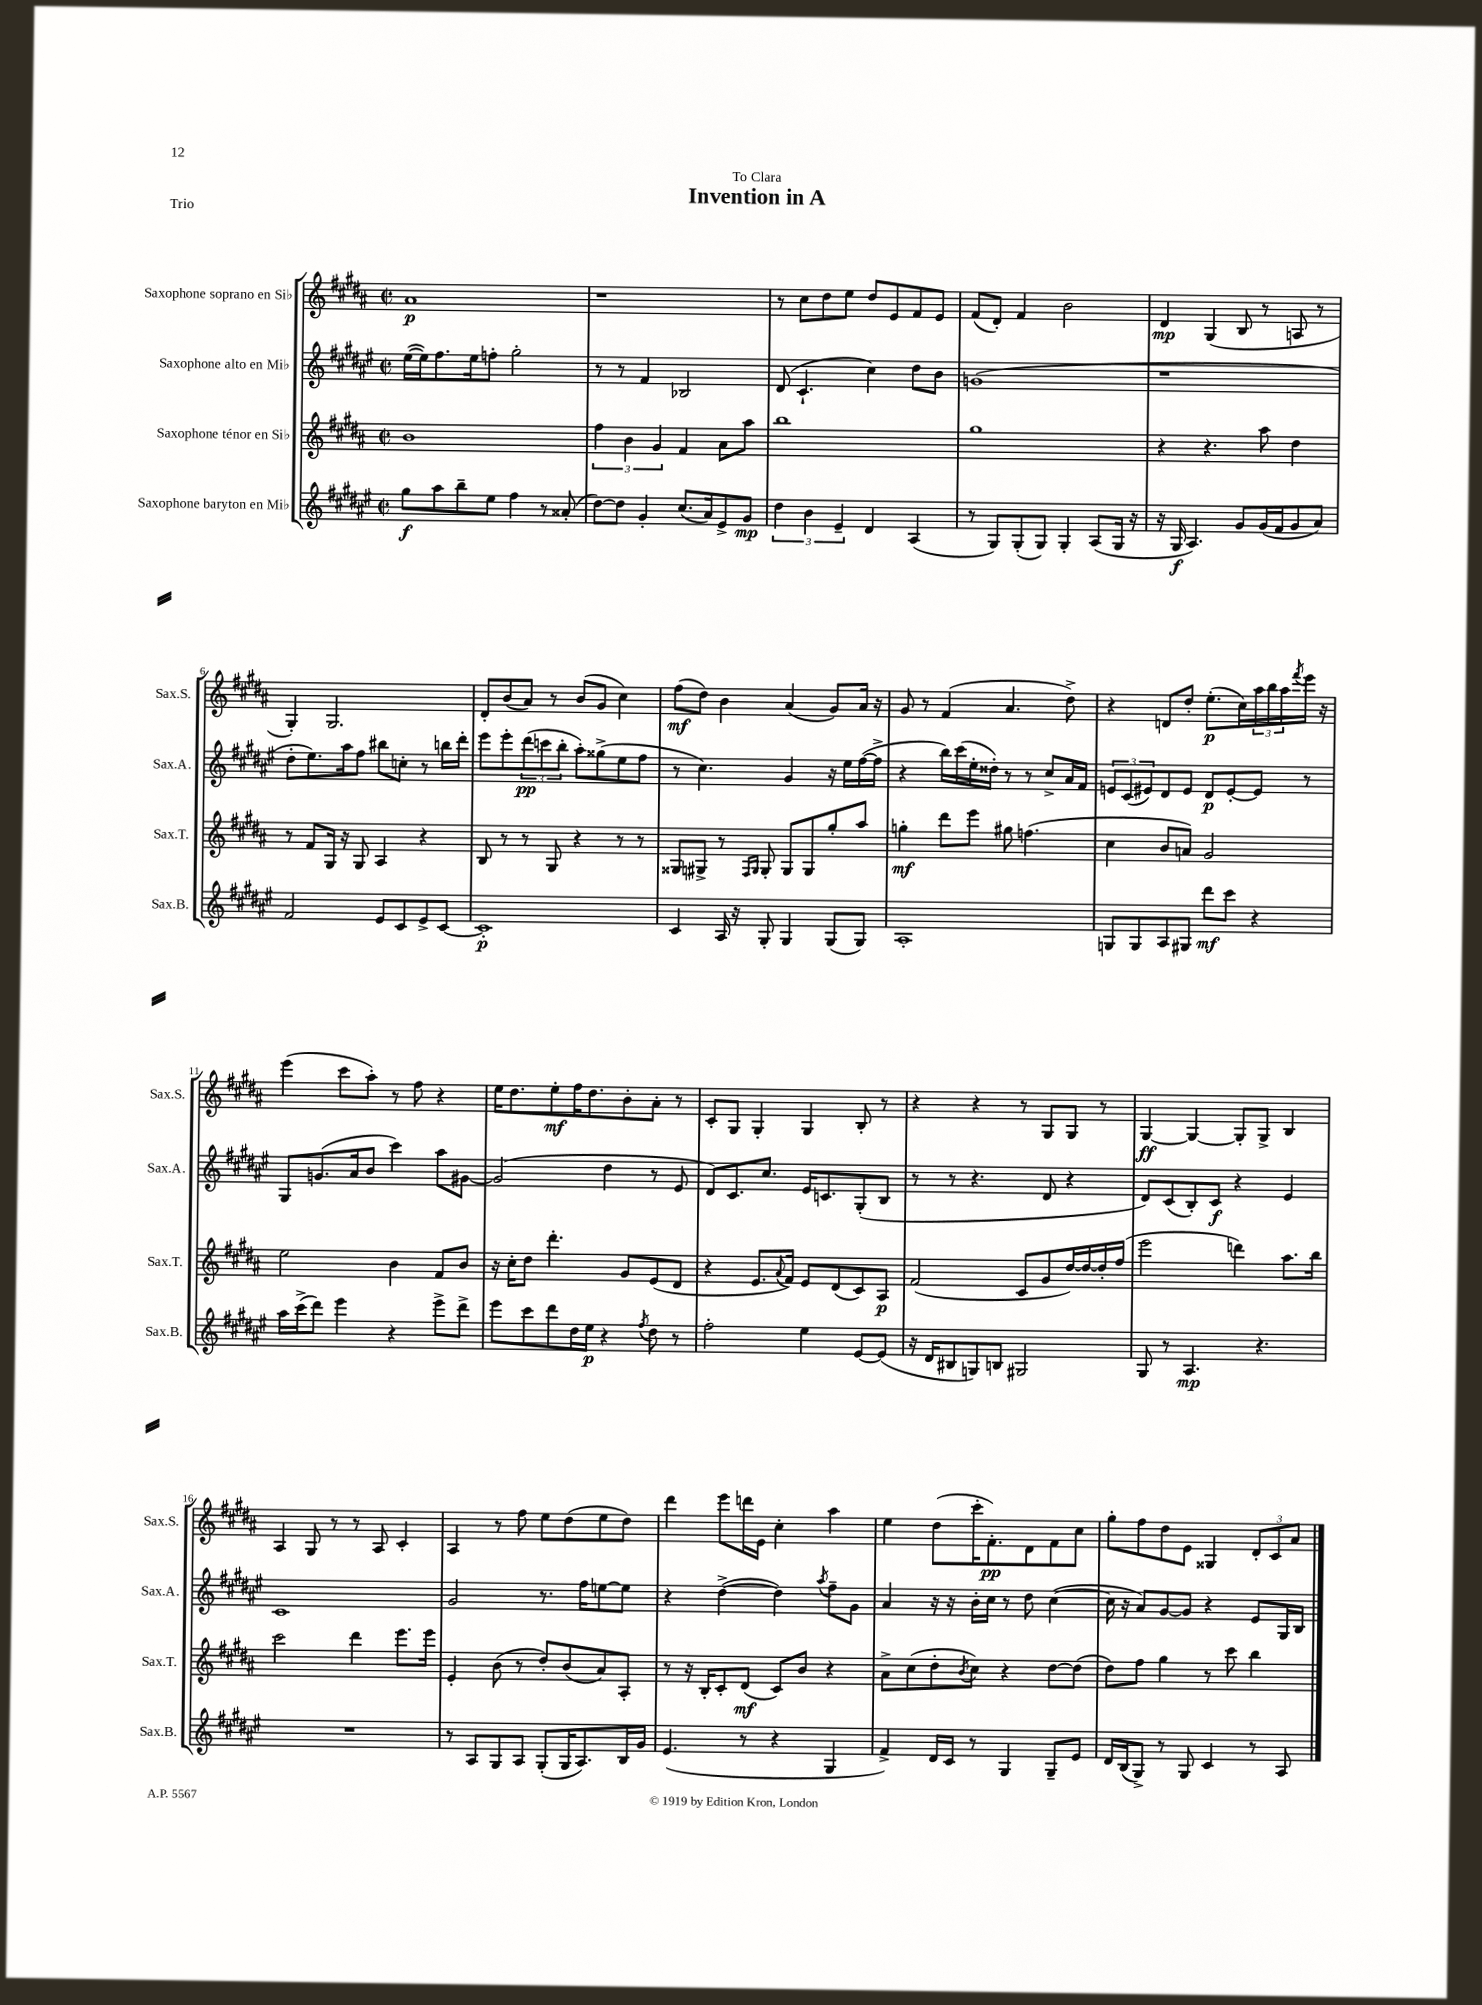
\header { title = "Invention in A" dedication = "To Clara" piece = "Trio" }
<<
\new StaffGroup <<
\new Staff = "s0" \with { instrumentName = "Saxophone soprano en Sib" shortInstrumentName = "Sax.S." } {
    \clef treble \key b \major \defaultTimeSignature \time 2/2
    ais'1\p |
    r1 |
    r8 cis''8 dis''8 e''8 dis''8 e'8 fis'8 e'8 |
    fis'8( dis'8-.) fis'4 b'2 |
    dis'4\mp gis4( b8 r8 a8 r8 |
    gis4-.) gis2. |
    dis'8-. b'8( ais'8) r8 b'8( gis'8 cis''4) |
    fis''8\mf( dis''8) b'4 ais'4( gis'8) ais'16 r16 |
    gis'8 r8 fis'4( ais'4. dis''8->) |
    r4 d'8 dis''8-. e''8.-.\p( cis''16) \tuplet 3/2 { ais''16 b''16 ais''16 } \acciaccatura { fis'''8 } e'''16 r16 |
    e'''4( cis'''8 ais''8-.) r8 fis''8 r4 |
    e''16 dis''8. e''8-.\mf fis''16 dis''8. b'8-. ais'8-. r8 |
    cis'8-. gis8 gis4-. gis4 b8-. r8 |
    r4 r4 r8 gis8 gis8 r8 |
    gis4~\ff gis4~ gis8-. gis8-> b4 |
    ais4 gis8 r8 r8 ais8 cis'4-. |
    ais4 r8 fis''8 e''8 dis''8( e''8 dis''8) |
    dis'''4 e'''8 d'''16 e'16 cis''4-. ais''4 |
    e''4 dis''8( cis'''16-. fis'8.-.\pp) dis'8 fis'8 cis''8 |
    gis''8-. fis''8 dis''8 e'8 gisis4 \tuplet 3/2 { dis'8-. cis'8 ais'8 } \bar "|." |
}
\new Staff = "s1" \with { instrumentName = "Saxophone alto en Mib" shortInstrumentName = "Sax.A." } {
    \clef treble \key fis \major \defaultTimeSignature \time 2/2
    eis''16~( eis''16) fis''8. eis''16 f''8-. gis''2-. |
    r8 r8 fis'4 bes2 |
    dis'8( cis'4.-! cis''4) dis''8 b'8 |
    g'1( |
    r1 |
    dis''8-. eis''8.) ais''16 fis''8 bis''8 c''8-. r8 b''16 dis'''16-. |
    eis'''8 eis'''8-. \tuplet 3/2 { dis'''8\pp( c'''8 b''8-. } ais''8-.) gisis''8->( eis''8 fis''8 |
    r8 cis''4.) gis'4 r16 eis''16 fis''16~( fis''16-> |
    r4 b''16) cis'''16( eis''16-. disis''16-.) r8 r8 cis''8-> ais'16 fis'16 |
    \tuplet 3/2 { e'8 cis'8( eis'8) } dis'8 eis'8 dis'8\p eis'8~-. eis'8 r8 |
    gis8 g'8.( ais'16 b'8 cis'''4) ais''8 gis'8~ |
    gis'2( dis''4 r8 eis'8 |
    dis'8) cis'8. cis''8. eis'16 c'8. gis8-.( b8 |
    r8 r8 r4. dis'8 r4 |
    dis'8) cis'8( b8-.) cis'8\f r4 eis'4 |
    cis'1 |
    gis'2 r8. fis''16 e''8~ e''8 |
    r4 dis''4~->( dis''4) \acciaccatura { ais''8 } fis''8-- gis'8 |
    ais'4 r16 r16 b'16-. cis''16 r8 dis''8 cis''4~( |
    cis''16 r16 ais'8) gis'8~ gis'8 r4 eis'8 gis16 b16 \bar "|." |
}
\new Staff = "s2" \with { instrumentName = "Saxophone ténor en Sib" shortInstrumentName = "Sax.T." } {
    \clef treble \key b \major \defaultTimeSignature \time 2/2
    b'1 |
    \tuplet 3/2 { fis''4 b'4 gis'4 } fis'4 ais'8 ais''8 |
    b''1 |
    gis''1 |
    r4 r4. ais''8 dis''4 |
    r8 fis'8 gis16 r16 gis8 ais4 r4 |
    b8 r8 r8 gis8 r4 r8 r8 |
    gisis8 gis8-> r8 \grace { fis16 gis16 } gis8-. gis8 gis8 gis''8-. ais''8 |
    g''4-.\mf dis'''8 e'''8 gis''8 f''4.( |
    cis''4 b'8 a'8) gis'2 |
    e''2 b'4 fis'8 b'8 |
    r16 cis''16-. dis''8 dis'''4.-. gis'8 e'8( dis'8 |
    r4 e'8. \appoggiatura { ais'8 } fis'16) e'8 dis'8( cis'8) ais8\p |
    fis'2( cis'8 gis'8 dis''16~) dis''16~ dis''16-. fis''16( |
    e'''2 d'''4) ais''8. b''16 |
    cis'''2 dis'''4 e'''8. e'''16 |
    e'4-. b'8( r8 dis''8-.) b'8( ais'8) ais8-. |
    r8 r16 b16-. cis'8-. dis'8\mf( cis'8) b'8 r4 |
    ais'8-> cis''8( dis''8-. \acciaccatura { b'8 } cis''8) r4 dis''8~ dis''8( |
    dis''8) fis''8 gis''4 r8 cis'''8 b''4 \bar "|." |
}
\new Staff = "s3" \with { instrumentName = "Saxophone baryton en Mib" shortInstrumentName = "Sax.B." } {
    \clef treble \key fis \major \defaultTimeSignature \time 2/2
    gis''8\f ais''8 b''8-- eis''8 fis''4 r8 aisis'8-.( |
    dis''8~) dis''8 gis'4-. cis''8.( ais'16) eis'8-> gis'8\mp |
    \tuplet 3/2 { dis''4 b'4 eis'4-- } dis'4 ais4( |
    r8 gis8) gis8-.( gis8) gis4-. ais8( gis16 r16 |
    r16 gis16\f ais4.) gis'8 gis'16( fis'16 gis'8 ais'8) |
    fis'2 eis'8 cis'8 eis'8-> cis'8~ |
    cis'1-.\p |
    cis'4 ais16 r16 gis8-. gis4 gis8( gis8) |
    ais1-. |
    g8 g8 ais8 gis8 dis'''8\mf cis'''8 r4 |
    ais''16 cis'''16->( dis'''8) eis'''4 r4 eis'''8-> dis'''8-> |
    eis'''8 cis'''8 dis'''8 dis''16 eis''16\p r4 \acciaccatura { fis''8 } dis''8 r8 |
    fis''2-. eis''4 eis'8~ eis'8( |
    r16 dis'16 bis8 g8) b8 gis2 |
    gis8 r8 ais4.\mp r4. |
    R1 |
    r8 ais8 gis8 ais8 gis8-.( gis16 ais8.) b16 gis'16 |
    eis'4.( r8 r4 gis4 |
    fis'4->) dis'16 cis'16 r8 gis4 gis8-- eis'8 |
    dis'16 b16( gis8->) r8 gis8 cis'4 r8 ais8 \bar "|." |
}
>>
>>
